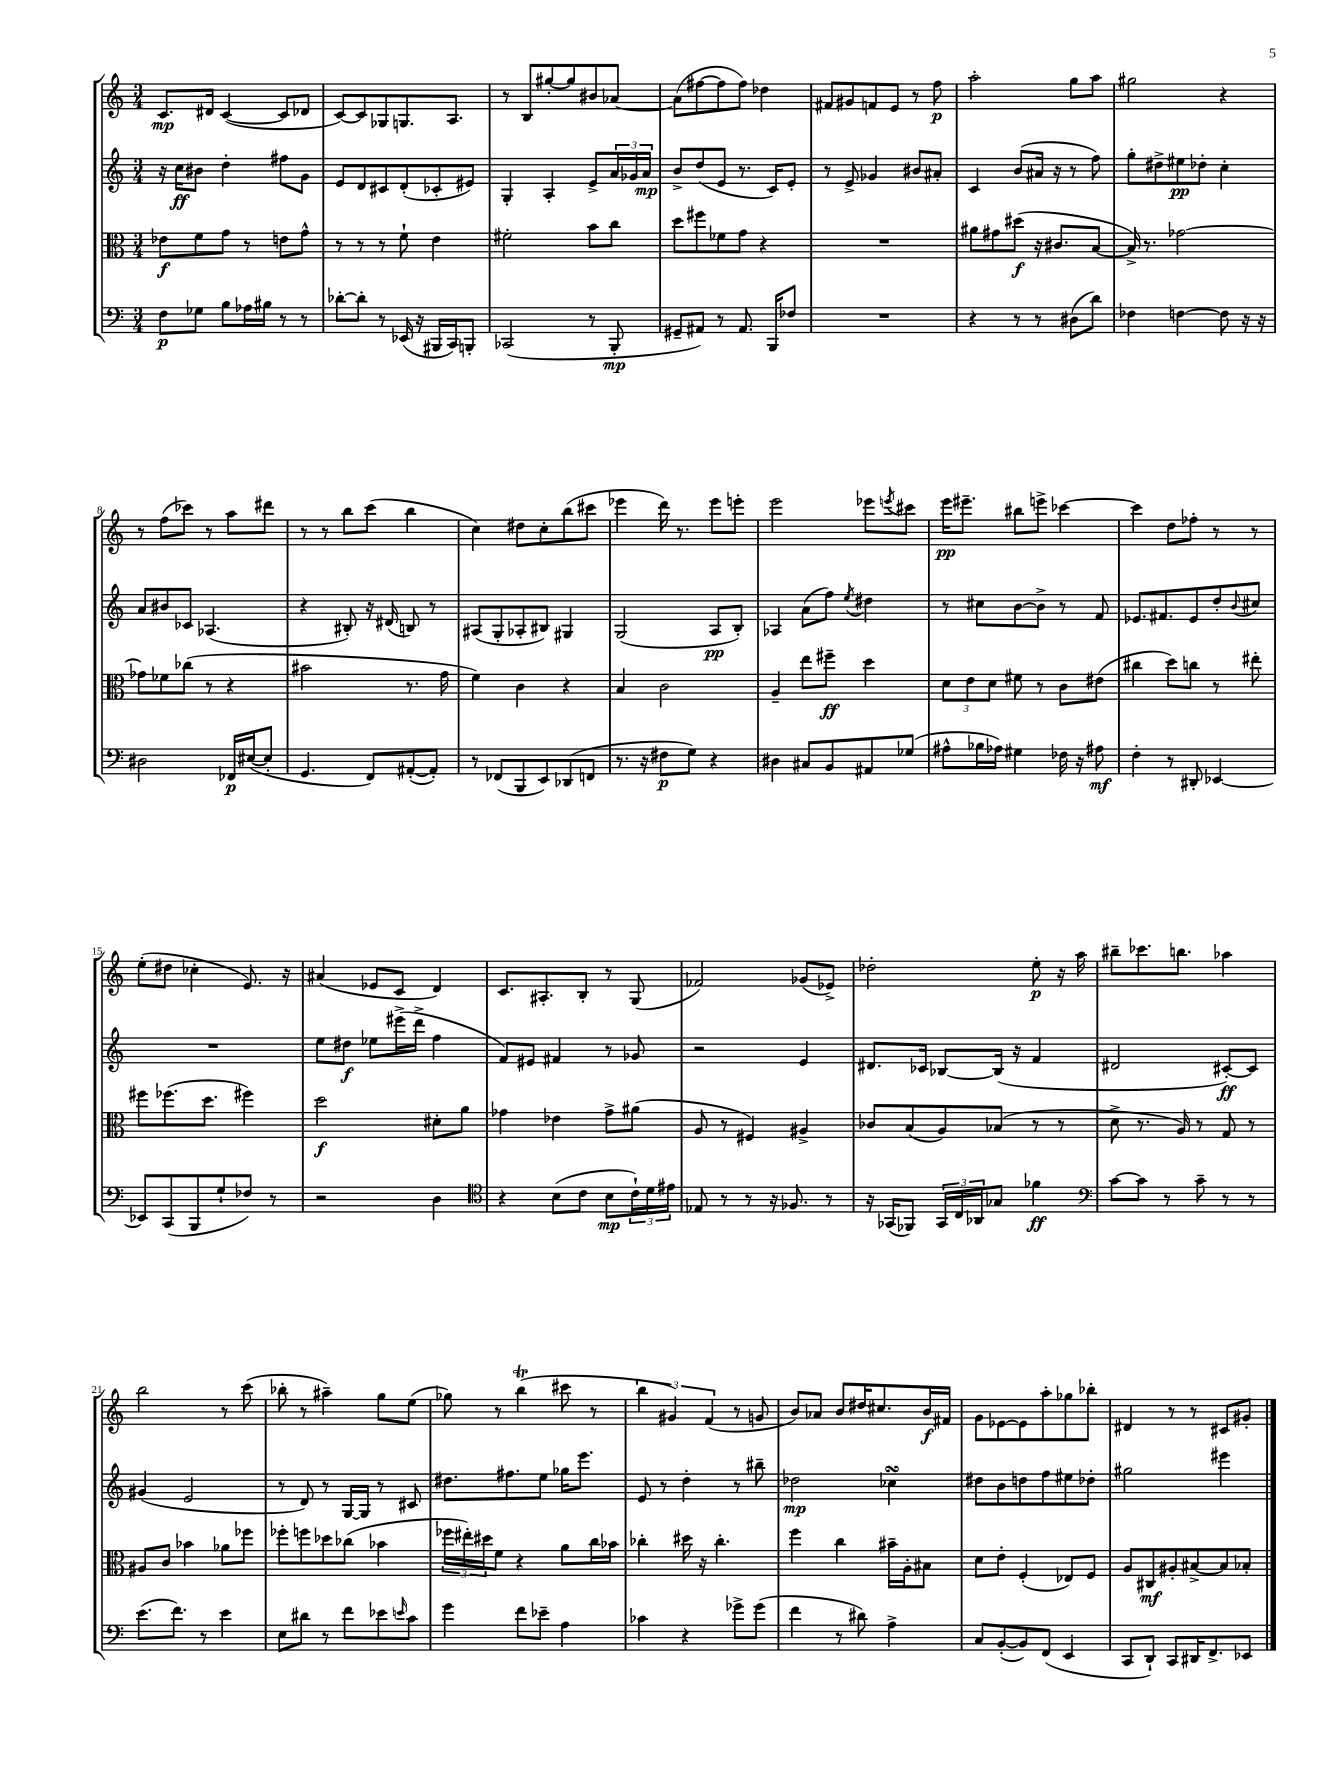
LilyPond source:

<<
\new StaffGroup <<
\new Staff = "s0" {
    \clef treble \key c \major \numericTimeSignature \time 3/4
    c'8.\mp dis'16 c'4~( c'8 des'8 |
    c'8~) c'8 ges8 g8. a8. |
    r8 b8 gis''8~-. gis''8 bis'8 aes'8~ |
    aes'8( fis''8~ fis''8 fis''8) des''4 |
    fis'8 gis'8 f'8 e'8 r8 f''8\p |
    a''2-. g''8 a''8 |
    gis''2 r4 |
    r8 f''8( ces'''8) r8 a''8 dis'''8 |
    r8 r8 b''8 c'''8( b''4 |
    c''4) dis''8 c''8-. b''8( cis'''8 |
    ees'''4 d'''16) r8. ees'''8 e'''8-. |
    e'''2 ees'''8 \acciaccatura { e'''8 } cis'''8 |
    e'''16\pp eis'''8.-- bis''8 e'''8-> ces'''4~ |
    ces'''4 d''8 fes''8-. r8 r8 |
    e''8-.( dis''8 ces''4-. e'8.) r16 |
    ais'4( ees'8 c'8 d'4) |
    c'8. ais8.-. b8-. r8 g8( |
    fes'2) ges'8( ees'8->) |
    des''2-. e''8-.\p r16 a''16 |
    bis''8-- ces'''8. b''8. aes''4 |
    b''2 r8 c'''8( |
    bes''8-. r8 ais''4--) g''8 e''8( |
    ges''8) r8 b''4\trill( cis'''8 r8 |
    \tuplet 3/2 { b''4 gis'4) f'4( } r8 g'8 |
    b'8) aes'8 b'8 dis''16 cis''8. b'16\f fis'16 |
    g'8 ees'8~ ees'8 a''8-. ges''8 bes''8-. |
    dis'4 r8 r8 cis'8 gis'8-. \bar "|." |
}
\new Staff = "s1" {
    \clef treble \key c \major \numericTimeSignature \time 3/4
    r16 c''16\ff bis'8 d''4-. fis''8 g'8 |
    e'8 d'8 cis'8 d'8-.( ces'8-. eis'8) |
    g4-. a4-. e'8-> \tuplet 3/2 { a'16 ges'16 a'16\mp } |
    b'8-> d''8( e'8 r8. c'16) e'8-. |
    r8 e'8-> ges'4 bis'8 ais'8-. |
    c'4 b'8( ais'16 r16 r8 f''8) |
    g''8-. dis''8-> eis''8\pp des''8-. c''4-. |
    a'8 bis'8 ces'8 aes4.( |
    r4 bis8-.) r16 dis'16( b8) r8 |
    ais8( g8-. aes8-. bis8) gis4 |
    g2( a8\pp b8-.) |
    aes4 a'8( f''8) \acciaccatura { e''8 } dis''4 |
    r8 cis''8 b'8~ b'8-> r8 f'8 |
    ees'8. fis'8. ees'8 d''8-. \appoggiatura { b'8 } cis''8 |
    R2. |
    e''8 dis''8\f ees''8 eis'''16->( d'''16-> f''4 |
    f'8) eis'8 fis'4 r8 ges'8 |
    r2 e'4 |
    dis'8. ces'16 bes8~ bes16( r16 f'4 |
    dis'2 cis'8~-.\ff) cis'8 |
    gis'4( e'2 |
    r8 d'8) r8 g16~ g16 r8 cis'8 |
    dis''8. fis''8. e''8 ges''16 e'''8. |
    e'8 r8 d''4-. r8 bis''8-- |
    des''2\mp ces''4\turn |
    dis''8 b'8 d''8 f''8 eis''8 des''8-. |
    gis''2 eis'''4 \bar "|." |
}
\new Staff = "s2" {
    \clef alto \key c \major \numericTimeSignature \time 3/4
    ees'8\f f'8 g'8 r8 e'8 g'8-^ |
    r8 r8 r8 f'8-! e'4 |
    fis'2-. b'8 c''8 |
    d''8 fis''8 fes'8 g'8 r4 |
    R2. |
    ais'8 gis'8 dis''8\f( r16 cis'8. b8~ |
    b16->) r8. ges'2~ |
    ges'8 fes'8 ces''8( r8 r4 |
    bis'2 r8. g'16 |
    f'4) c'4 r4 |
    b4 c'2 |
    a4-- e''8 fis''8--\ff d''4 |
    \tuplet 3/2 { d'8 e'8 d'8 } fis'8 r8 c'8 eis'8( |
    cis''4 d''8) c''8 r8 eis''8-. |
    fis''8 fes''8.( d''8. fis''4) |
    d''2\f dis'8-. a'8 |
    ges'4 ees'4 ges'8-> ais'8( |
    a8 r8 fis4) ais4-> |
    ces'8 b8( a8) bes8( r8 r8 |
    d'8-> r8. a16) r8 g8 r8 |
    ais8 c'8 bes'4 aes'8 fes''8 |
    fes''8-. f''8 des''8 ces''8( bes'4 |
    \tuplet 3/2 { fes''16 eis''16-.) dis''16 } f'8 r4 a'8 c''16 bes'16 |
    ces''4-. dis''16 r16 ces''4.-. |
    f''4 c''4 bis'16-- a16-. bis8 |
    d'8 e'8-. f4-.( ees8) f8 |
    a8 cis8\mf ais8-. bis8~-> bis8 bes8-. \bar "|." |
}
\new Staff = "s3" {
    \clef bass \key c \major \numericTimeSignature \time 3/4
    f8\p ges8 b8 aes16 bis16 r8 r8 |
    des'8~-. des'8-. r8 ees,16( r16 bis,,16 c,16) b,,8-. |
    ces,2( r8 b,,8-.\mp |
    gis,8-- ais,8) r8 ais,8. b,,16 fes8 |
    R2. |
    r4 r8 r8 dis8( d'8) |
    fes4 f4~ f8 r16 r16 |
    dis2 fes,16\p eis16~( eis8-. |
    g,4. f,8) ais,8~-.( ais,8-.) |
    r8 fes,8( b,,8 e,8) des,8( f,8 |
    r8. r16 fis8\p g8) r4 |
    dis4 cis8 b,8 ais,8 ges8( |
    ais8-^ bes16 aes16) gis4 fes16 r16 ais8\mf |
    f4-. r8 dis,8-. ees,4~ |
    ees,8 c,8( b,,8 g8-! fes8) r8 |
    r2 d4 |
    \clef tenor r4 b8( c'8 b8\mp \tuplet 3/2 { c'16-!) d'16 eis'16 } |
    ees8 r8 r8 r16 fes8. r8 |
    r16 ges,16( fes,8) \tuplet 3/2 { ges,16 c16 aes,16 } ges8 fes'4\ff |
    \clef bass c'8~ c'8 r8 c'8-- r8 r8 |
    e'8.( f'8.) r8 e'4 |
    e8 dis'8 r8 f'8 ees'8 \grace { e'16 } c'8 |
    g'4 f'8 ees'8-- a4 |
    ces'4 r4 ges'8-> ges'8( |
    f'4 r8 dis'8) a4-> |
    c8 b,8~-.( b,8) f,8( e,4 |
    c,8 d,8-!) c,8 dis,16 f,8.-> ees,8 \bar "|." |
}
>>
>>
